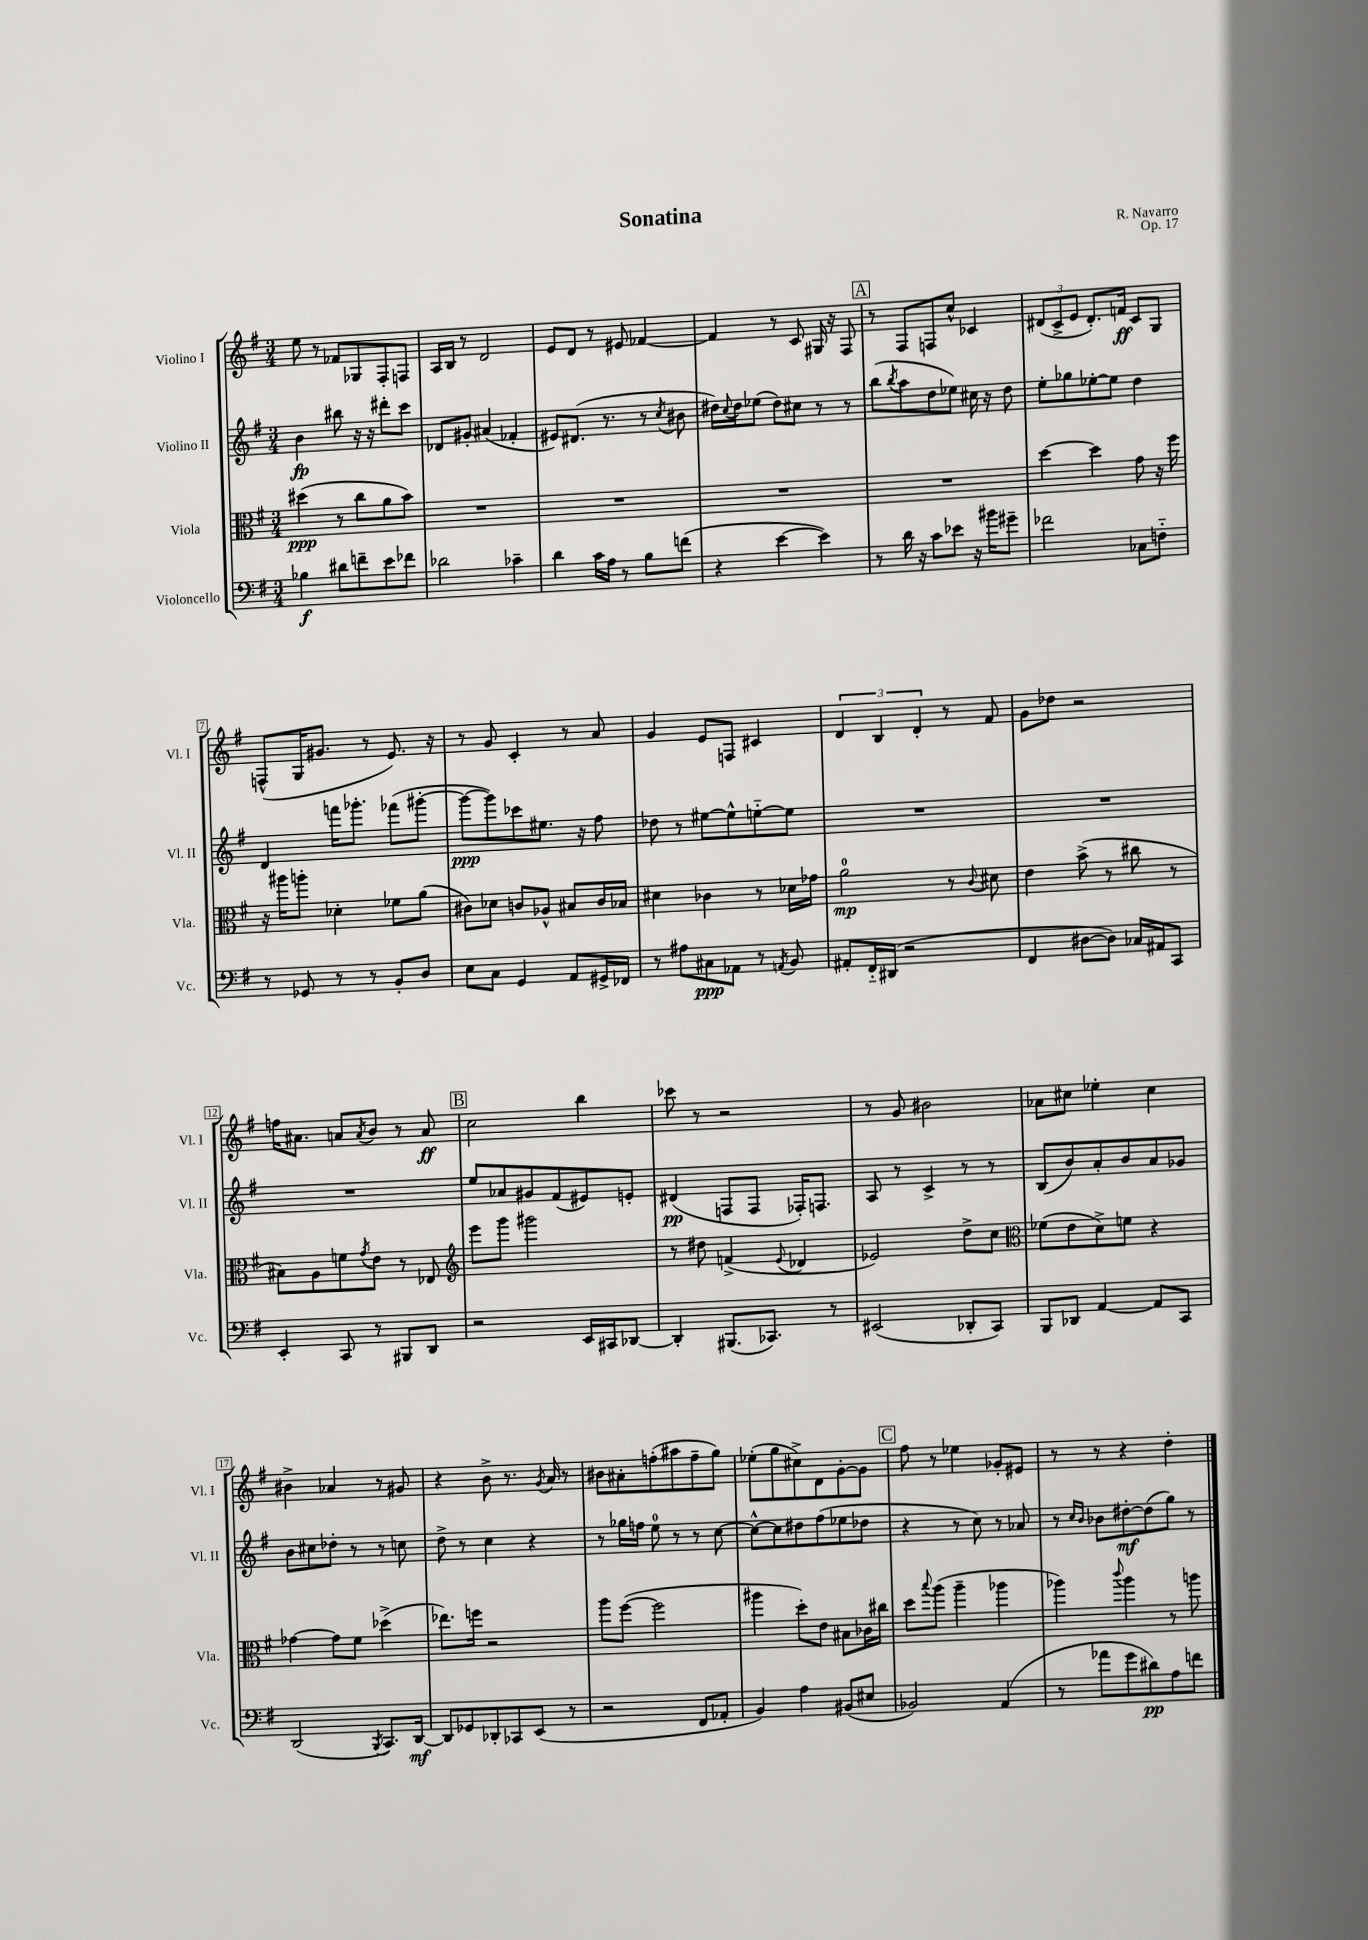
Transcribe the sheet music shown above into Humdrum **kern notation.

**kern	**dynam	**kern	**dynam	**kern	**dynam	**kern	**dynam
*part4	*part4	*part3	*part3	*part2	*part2	*part1	*part1
*staff4	*staff4	*staff3	*staff3	*staff2	*staff2	*staff1	*staff1
*I"Violoncello	*	*I"Viola	*	*I"Violino II	*	*I"Violino I	*
*I'Vc.	*	*I'Vla.	*	*I'Vl. II	*	*I'Vl. I	*
*clefF4	*	*clefC3	*	*clefG2	*	*clefG2	*
*k[f#]	*	*k[f#]	*	*k[f#]	*	*k[f#]	*
*M3/4	*	*M3/4	*	*M3/4	*	*M3/4	*
=1	=1	=1	=1	=1	=1	=1	=1
4B-X\	f	(4dd#X\	ppp	4b\	fp	8ee\	.
.	.	.	.	.	.	8r	.
8d#X\L	.	8r	.	8bb#X\	.	8f-X/L	.
8fn~\	.	8cc\L	.	16r	.	8G-X/	.
.	.	.	.	16r	.	.	.
8e\	.	8a\	.	8ddd#X'\L	.	8F#'/	.
8f-X\J	.	8b\J)	.	8ccc\J	.	8Fn/J	.
=2	=2	=2	=2	=2	=2	=2	=2
2d-X\	.	2.r	.	8d-X/L	.	16A/LL	.
.	.	.	.	.	.	16B/JJ	.
.	.	.	.	8g#X'/J	.	8r	.
.	.	.	.	(4a#X/	.	2d/	.
4c-X~\	.	.	.	4f-X'/	.	.	.
=3	=3	=3	=3	=3	=3	=3	=3
4d\	.	2.r	.	8e#X/L)	.	8e/L	.
.	.	.	.	(8.d#X/J	.	8d/J	.
16c\LL	.	.	.	.	.	8r	.
16A\JJ	.	.	.	8.r	.	.	.
8r	.	.	.	.	.	8e#X/	.
8B\L	.	.	.	8r	.	[4f-X/	.
.	.	.	.	8qcc/	.	.	.
(8fn\J	.	.	.	8b#X\	.	.	.
=4	=4	=4	=4	=4	=4	=4	=4
4r	.	2.r	.	16dd#X\LL)	.	4f-/]	.
.	.	.	.	8qqcc/	.	.	.
.	.	.	.	16dd#\J	.	.	.
.	.	.	.	(8ee-X\J	.	.	.
[4e\	.	.	.	8dd#\L)	.	8r	.
.	.	.	.	8cc#X\J	.	8c/	.
4e\])	.	.	.	8r	.	16G#X/	.
.	.	.	.	.	.	16r	.
.	.	.	.	8r	.	8F#/	.
!!LO:REH:place=s1:t=A
=5	=5	=5	=5	=5	=5	=5	=5
8r	.	2.r	.	(8bb\L	.	8r	.
.	.	.	.	8qbb/	.	.	.
16d\	.	.	.	8aa\	.	8F#/L	.
16r	.	.	.	.	.	.	.
8c\L	.	.	.	8dd\	.	8Fn/	.
8e-X\J	.	.	.	8ee-X\J)	.	8cc^^/J	.
16r	.	.	.	16cc#X\	.	4c-X/	.
16b#X\KL	.	.	.	16r	.	.	.
8g#X~\J	.	.	.	8dd\	.	.	.
=6	=6	=6	=6	=6	=6	=6	=6
2f-X\	.	[4dd\	.	8ee'\L	.	(12d#X/L	.
.	.	.	.	.	.	12c^/	.
.	.	.	.	8gg-X\	.	.	.
.	.	.	.	.	.	12e/J	.
.	.	4dd\]	.	[8ee-X'\	.	8.d#'/L)	.
.	.	.	.	8ee-\J]	.	.	.
.	.	.	.	.	.	16fn/Jk	ff
8C-X\L	.	8g\	.	4dd\	.	8c/L	.
8Fn\J	.	16r	.	.	.	8G/J	.
.	.	16ff#\	.	.	.	.	.
!!LO:LB:g=z
=7	=7	=7	=7	=7	=7	=7	=7
8r	.	16r	.	4d/	.	(8Fn^^/L	.
.	.	16aa#X\KL	.	.	.	.	.
8GG-X/	.	8aan'\J	.	.	.	16G/K	.
.	.	.	.	.	.	8.g#X/J	.
8r	.	4d-X'\	.	16fffn\KL	.	.	.
.	.	.	.	8.ggg-X'\J	.	.	.
8r	.	.	.	.	.	8r	.
8BB'/L	.	8f-X\L	.	(8fff-X\L	.	8.e/)	.
8D/J	.	(8a\J	.	[8ggg#X'\J	.	.	.
.	.	.	.	.	.	16r	.
=8	=8	=8	=8	=8	=8	=8	=8
8E\L	.	8c#X\L)	.	8ggg#\L_	ppp	8r	.
8C\J	.	8d-X\J	.	8ggg#\])	.	8g/	.
4GG/	.	8cn/L	.	8ccc-X\	.	4c'/	.
.	.	8A-X^^/J	.	8.ee#X\J	.	.	.
8AA/L	.	8B#X/L	.	.	.	8r	.
.	.	.	.	16r	.	.	.
16GG#X^/L	.	16c/L	.	8ff#\	.	8a/	.
16FF-X/JJ	.	16B-X/JJ	.	.	.	.	.
=9	=9	=9	=9	=9	=9	=9	=9
8r	.	4d#X\	.	8dd-X\	.	4g/	.
8A#X\L	.	.	.	8r	.	.	.
8C#X\	ppp	4c-X\	.	[8ee#X\L	.	8e/L	.
8AA-X\J	.	.	.	8ee#^^\]	.	8Fn/J	.
8r	.	8r	.	[8een\	.	4c#X/	.
8qAAn/	.	.	.	.	.	.	.
8BB/	.	16d-X\LL	.	8ee\J]	.	.	.
.	.	16g-X\JJ	.	.	.	.	.
=10	=10	=10	=10	=10	=10	=10	=10
8AA#X'/L	.	2a\	mp	2.r	.	6d/	.
16FF#/L	.	.	.	.	.	.	.
.	.	.	.	.	.	6B/	.
(16DD#X/JJ	.	.	.	.	.	.	.
2r	.	.	.	.	.	.	.
.	.	.	.	.	.	6d'/	.
.	.	8r	.	.	.	8r	.
.	.	8qqc/	.	.	.	.	.
.	.	8d#X\	.	.	.	8f#/	.
=11	=11	=11	=11	=11	=11	=11	=11
4FF#/	.	4e\	.	2.r	.	8g\L	.
.	.	.	.	.	.	8dd-X\J	.
[8D#X\L	.	(8b^\	.	.	.	2r	.
8D#\J])	.	8r	.	.	.	.	.
16C-X/LL	.	8cc#X\	.	.	.	.	.
16AA#X/J	.	.	.	.	.	.	.
8CC/J	.	8r	.	.	.	.	.
!!LO:LB:g=z
=12	=12	=12	=12	=12	=12	=12	=12
4EE'/	.	8B#X\L)	.	2.r	.	16ffn\KL	.
.	.	.	.	.	.	8.a#X\J	.
.	.	8A\	.	.	.	.	.
8CC/	.	8fn\	.	.	.	8an/L	.
.	.	8qg/	.	.	.	8qa/	.
8r	.	8e\J	.	.	.	8b/J	.
8BBB#X/L	.	8r	.	.	.	8r	.
8DD/J	.	8E-X/	.	.	.	8a/	ff
!!LO:REH:place=s1:t=B
=13	=13	=13	=13	=13	=13	=13	=13
*	*	*clefG2	*	*	*	*	*
2r	.	8eee\L	.	8ee/L	.	2cc\	.
.	.	8ggg\J	.	8a-X/	.	.	.
.	.	2ggg#X\	.	8g#X/	.	.	.
.	.	.	.	(8f#/	.	.	.
16EE/LL	.	.	.	8e#X/)	.	4bb\	.
16CC#X/J	.	.	.	.	.	.	.
[8DD-X/J	.	.	.	8en'/J	.	.	.
=14	=14	=14	=14	=14	=14	=14	=14
4DD-'/]	.	8r	.	(4d#X/	pp	8ccc-X\	.
.	.	8dd#X\	.	.	.	8r	.
(8.BBB#X/L	.	(4fn^/	.	8Fn/L	.	2r	.
.	.	.	.	8F/J	.	.	.
8.CC-X/J)	.	.	.	.	.	.	.
.	.	8qqe/	.	.	.	.	.
.	.	4d-X/	.	16F-X'/KL)	.	.	.
.	.	.	.	8.Fn/J	.	.	.
8r	.	.	.	.	.	.	.
=15	=15	=15	=15	=15	=15	=15	=15
(2EE#X/	.	2e-X/)	.	8A/	.	8r	.
.	.	.	.	8r	.	8g/	.
.	.	.	.	4c^/	.	2b#X\	.
8DD-X'/L	.	8dd^\L	.	8r	.	.	.
8CC/J)	.	8cc\J	.	8r	.	.	.
=16	=16	=16	=16	=16	=16	=16	=16
*	*	*clefC3	*	*	*	*	*
8BBB/L	.	(8f-X\L	.	(8B/L	.	8a-X\L	.
8DD-X/J	.	8e\	.	8b/)	.	8cc#X\J	.
[4AA/	.	8d^\)	.	8a'/	.	4ee-X'\	.
.	.	8fn\J	.	8b/	.	.	.
8AA/L]	.	4r	.	8a/	.	4cc#\	.
8CC/J	.	.	.	8g-X/J	.	.	.
!!LO:LB:g=z
=17	=17	=17	=17	=17	=17	=17	=17
(2DD/	.	[4g-X\	.	8b\L	.	4b#X^\	.
.	.	.	.	8cc#X\	.	.	.
.	.	8g-\L]	.	8dd-X'\J	.	4a-X/	.
.	.	8f#\J	.	8r	.	.	.
8qBBB/	.	.	.	.	.	.	.
8.CC/L)	.	(4dd-X^\	.	8r	.	8r	.
.	.	.	.	8ccn\	.	8g#X/	.
[16DD/Jk	mf	.	.	.	.	.	.
=18	=18	=18	=18	=18	=18	=18	=18
8DD/L]	.	8.ee-X\L)	.	8dd^\	.	4r	.
8GG-X/	.	.	.	8r	.	.	.
.	.	16ffn\Jk	.	.	.	.	.
8DD-X'/	.	2r	.	4cc\	.	8b^\	.
8CC-X/	.	.	.	.	.	8.r	.
(8EE/J	.	.	.	4r	.	.	.
.	.	.	.	.	.	8qg/	.
.	.	.	.	.	.	16a/	.
8r	.	.	.	.	.	8r	.
=19	=19	=19	=19	=19	=19	=19	=19
2r	.	8aa\L	.	8r	.	8b#X\L	.
.	.	([8ff#\J	.	16gg-X\LL	.	8a#X'\	.
.	.	.	.	16ffn\JJ	.	.	.
.	.	2ff#\]	.	8ee\	.	(8ffn'\	.
.	.	.	.	8r	.	8aa#X\	.
8FF#/L	.	.	.	8r	.	8ff~\	.
8AA-X'/J	.	.	.	[8cc\	.	8gg\J)	.
=20	=20	=20	=20	=20	=20	=20	=20
4BB/)	.	4aa#X\	.	8cc^^\L_	.	(8ee-X'\L	.
.	.	.	.	8cc\]	.	8gg\	.
4A\	.	8dd'\L)	.	8dd#X\	.	8cc#X^\)	.
.	.	8e\J	.	(8ff#\	.	8d\	.
(8BB#X/L	.	8B#X\L	.	8ee-X\	.	[8g'\	.
8E#X/J	.	16c-X\L	.	8dd-X\J	.	8g\J]	.
.	.	16cc#X\JJ	.	.	.	.	.
!!LO:REH:place=s1:t=C
=21	=21	=21	=21	=21	=21	=21	=21
2BB-X/)	.	8dd\L	.	4r	.	8ff#\	.
.	.	8qqbb/	.	.	.	.	.
.	.	(8aa\J	.	.	.	8r	.
.	.	4aa~\	.	8r	.	4ee-X\	.
.	.	.	.	8cc\)	.	.	.
(4AA/	.	4aa-X\	.	8r	.	8g-X'/L	.
.	.	.	.	8a-X/	.	8e#X/J	.
=22	=22	=22	=22	=22	=22	=22	=22
8r	.	4aa-X\)	.	8r	.	8r	.
.	.	.	.	16qqcc/LL	.	.	.
.	.	.	.	16qqb/JJ	.	.	.
8a-X\L	.	.	.	8b-X\L	.	8r	.
.	.	8qqccc/	.	.	.	.	.
8g\	.	4aa-\	.	[8dd#X'\	mf	4r	.
8d#X\)	pp	.	.	(8dd#\]	.	.	.
8A\	.	8r	.	8gg\J)	.	4dd'\	.
8fn\J	.	8aan\	.	8r	.	.	.
==	==	==	==	==	==	==	==
*-	*-	*-	*-	*-	*-	*-	*-
